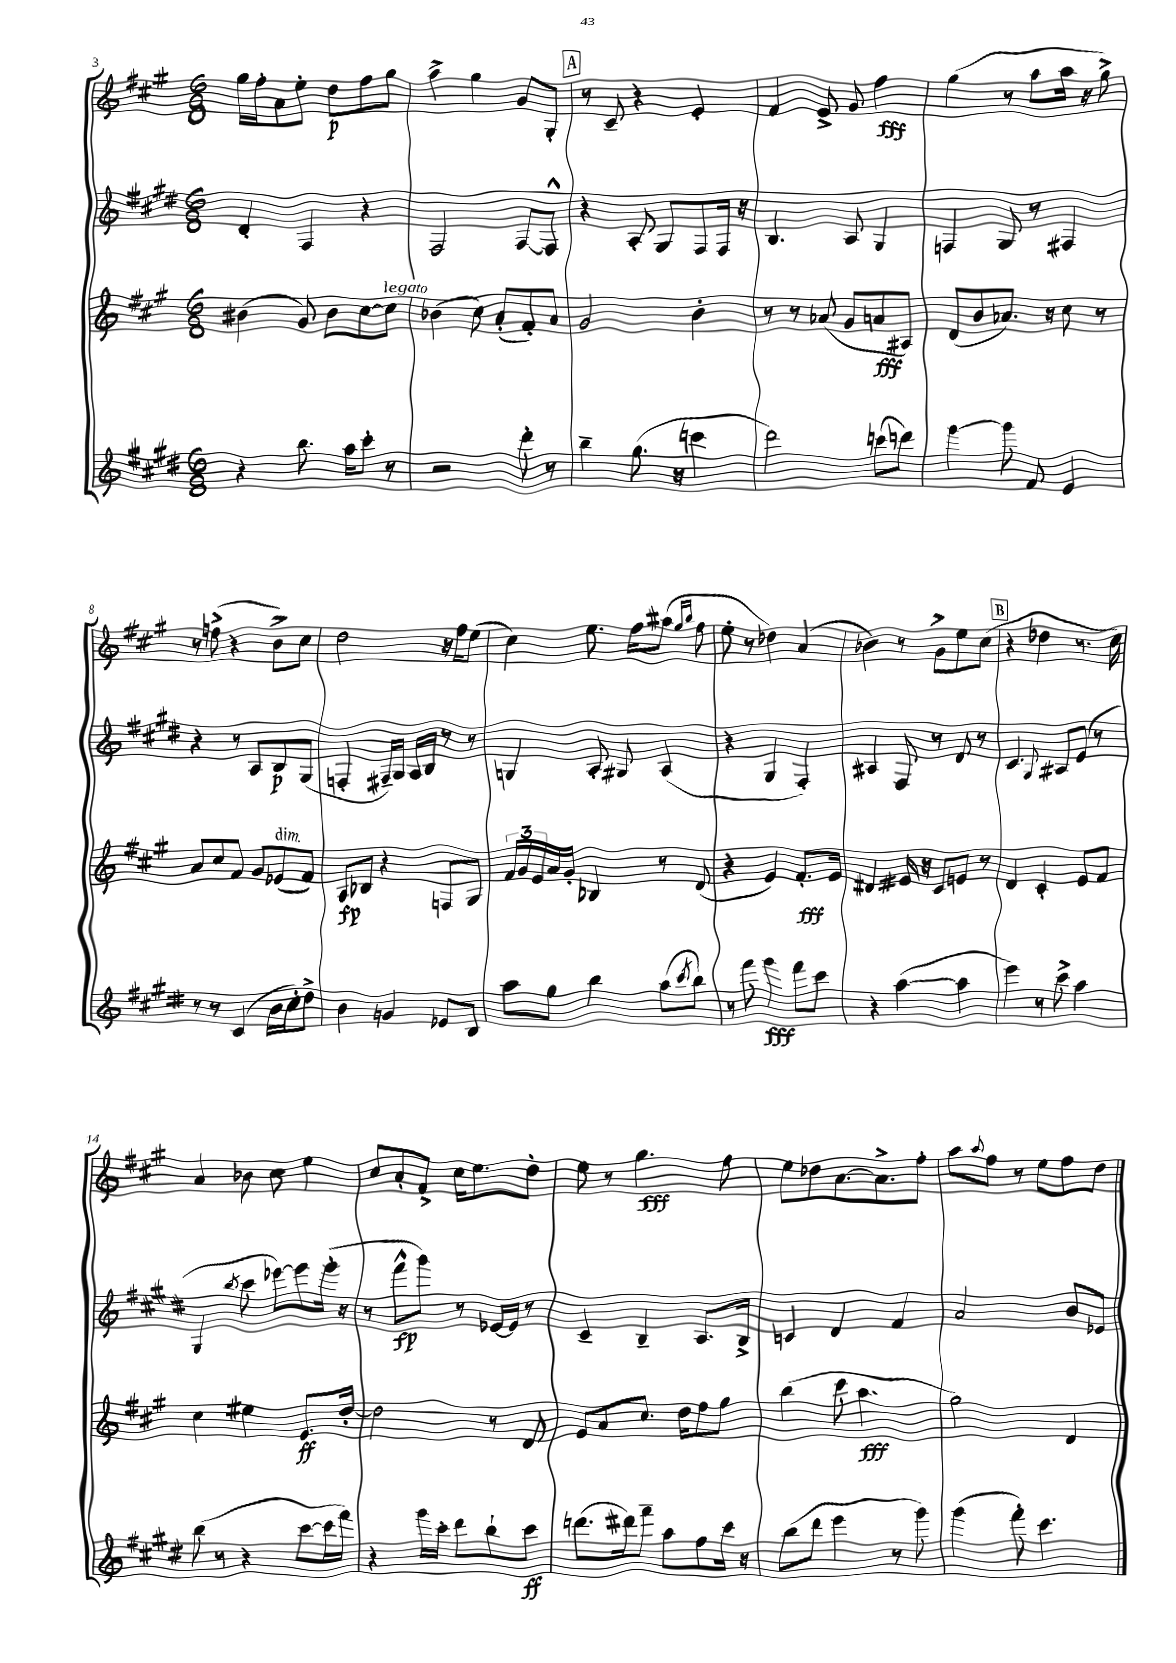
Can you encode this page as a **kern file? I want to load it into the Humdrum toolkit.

**kern	**dynam	**kern	**dynam	**kern	**dynam	**kern	**dynam
*part4	*part4	*part3	*part3	*part2	*part2	*part1	*part1
*staff4	*staff4	*staff3	*staff3	*staff2	*staff2	*staff1	*staff1
*clefG2	*	*clefG2	*	*clefG2	*	*clefG2	*
*k[f#c#g#d#]	*	*k[f#c#g#]	*	*k[f#c#g#d#]	*	*k[f#c#g#]	*
*M6/8	*	*M6/8	*	*M6/8	*	*M6/8	*
=3	=3	=3	=3	=3	=3	=3	=3
4r	.	(4b#X\	.	4d#'/	.	16gg#\LL	.
.	.	.	.	.	.	16ff#'\J	.
.	.	.	.	.	.	8a\	.
8.bb\	.	8g#/)	.	4F#/	.	8ee'\J	.
.	.	8b#\L	.	.	.	8dd\L	p
16aa\KL	.	.	.	.	.	.	.
8ccc#'\J	.	[8cc#\	.	4r	.	8ff#\	.
!	!	!LO:TX:a:i:t=legato	!	!	!	!	!
8r	.	8cc#\J]	.	.	.	8gg#\J	.
=4	=4	=4	=4	=4	=4	=4	=4
2r	.	(4b-X\	.	2F#/	.	4aa^\	.
.	.	8cc#\)	.	.	.	4gg#\	.
.	.	(8a'/L	.	.	.	.	.
8ddd#'\	.	8f#'/)	.	[8F#/L	.	8g#/L	.
8r	.	8a/J	.	8F#^^/J]	.	8G#'/J	.
!!LO:REH:place=s1:t=A
=5	=5	=5	=5	=5	=5	=5	=5
4bb~\	.	2g#/	.	4r	.	8r	.
.	.	.	.	.	.	8c#~/	.
(8.gg#\	.	.	.	8A'/	.	4r	.
.	.	.	.	8G#/L	.	.	.
16r	.	.	.	.	.	.	.
4cccn\	.	4b'\	.	8F#/	.	4e'/	.
.	.	.	.	16F#/Jk	.	.	.
.	.	.	.	16r	.	.	.
=6	=6	=6	=6	=6	=6	=6	=6
2ddd#\)	.	8r	.	4.B/	.	4f#/	.
.	.	8r	.	.	.	.	.
.	.	(8a-X/	.	.	.	8e^/	.
.	.	8g#/L	.	8A/	.	8g#/	.
(8cccn\L	.	8an/	fff	4G#/	.	4ff#\	fff
8dddn\J)	.	8A#X/J)	.	.	.	.	.
=7	=7	=7	=7	=7	=7	=7	=7
[4ggg#\	.	(8d/L	.	4Fn/	.	(4gg#\	.
.	.	8b/	.	.	.	.	.
8ggg#\]	.	8.a-X/J)	.	8G#/	.	8r	.
8f#/	.	.	.	8r	.	8aa\L	.
.	.	16r	.	.	.	.	.
4e/	.	8cc#\	.	4F#X/	.	16aa\Jk	.
.	.	.	.	.	.	16r	.
.	.	8r	.	.	.	8gg#^\)	.
!!LO:LB:g=z
=8	=8	=8	=8	=8	=8	=8	=8
8r	.	8a/L	.	4r	.	8r	.
8r	.	8cc#/	.	.	.	(8ffn^\	.
(4c#/	.	8f#/J	.	8r	.	4r	.
.	.	8g#/L	.	8A/L	.	.	.
!	!	!LO:TX:a:i:t=dim.	!	!	!	!	!
16b\LL	.	(8e-X/	.	8B/	p	8b^\L)	.
16cc#'\J)	.	.	.	.	.	.	.
8dd#^\J	.	8f#/J)	.	(8G#/J	.	8cc#\J	.
=9	=9	=9	=9	=9	=9	=9	=9
4b\	.	8A/L	fp	4Fn'/	.	2dd\	.
.	.	8B-X/J	.	.	.	.	.
4gn/	.	4r	.	16F#X~/LL)	.	.	.
.	.	.	.	16G#/JJ	.	.	.
.	.	.	.	16A/LL	.	.	.
.	.	.	.	16B/JJ	.	.	.
8e-X/L	.	8Fn/L	.	8r	.	16r	.
.	.	.	.	.	.	16ff#\KL	.
8B/J	.	8G#/J	.	8r	.	(8ee\J	.
=10	=10	=10	=10	=10	=10	=10	=10
8aa\L	.	24f#/LL	.	4Gn/	.	4cc#\)	.
.	.	24g#/	.	.	.	.	.
.	.	24e/	.	.	.	.	.
8gg#\J	.	16a/	.	.	.	.	.
.	.	16g#'/JJ	.	.	.	.	.
4bb\	.	4B-X/	.	8A'/	.	8.ee\	.
.	.	.	.	8G#X/	.	.	.
.	.	.	.	.	.	16ff#\KL	.
(8aa\L	.	8r	.	(4A/	.	(8aa#X\J	.
.	.	.	.	.	.	16qqgg#/LL	.
8qccc#/	.	.	.	.	.	16qqbb/JJ	.
8bb\J)	.	(8d/	.	.	.	8ff#\	.
=11	=11	=11	=11	=11	=11	=11	=11
8r	.	4r	.	4r	.	8ee'\	.
8fff#\	.	.	.	.	.	8r	.
4ggg#\	fff	4e/)	.	4G#/	.	4dd-X\)	.
8fff#\L	.	8.f#'/L	fff	4F#'/)	.	(4a/	.
8ccc#\J	.	.	.	.	.	.	.
.	.	16e/Jk	.	.	.	.	.
=12	=12	=12	=12	=12	=12	=12	=12
4r	.	4d#X/	.	4A#X/	.	4b-X\)	.
([4aa\	.	16e#X/	.	8F#/	.	8r	.
.	.	16r	.	.	.	.	.
.	.	8c#/L	.	8r	.	8g#^\L	.
4aa\]	.	8en/J	.	8d#/	.	8ee\	.
.	.	8r	.	8r	.	(8cc#\J	.
!!LO:REH:place=s1:t=B
=13	=13	=13	=13	=13	=13	=13	=13
4eee\)	.	4d/	.	4.c#/	.	4r	.
8r	.	4c#'/	.	.	.	4dd-X\	.
.	.	.	.	8qqG#/	.	.	.
8ccc#^\	.	.	.	8A#X/L	.	.	.
4aa\	.	8e/L	.	(8e/J	.	8.r	.
.	.	8f#/J	.	8r	.	.	.
.	.	.	.	.	.	16cc#\)	.
!!LO:LB:g=z
=14	=14	=14	=14	=14	=14	=14	=14
(8bb\	.	4cc#\	.	4G#/	.	4a/	.
8r	.	.	.	.	.	.	.
.	.	.	.	8qbb/	.	.	.
4r	.	4ee#X\	.	8ccc#\	.	8b-X\	.
.	.	.	.	[8eee-X\L)	.	8cc#\	.
[8ccc#\L	.	8.e/L	ff	8eee-\]	.	4ee\	.
16ccc#\L]	.	.	.	(16ggg#'\Jk	.	.	.
16fff#\JJ)	.	[16dd'/Jk	.	16r	.	.	.
=15	=15	=15	=15	=15	=15	=15	=15
4r	.	2dd\]	.	8r	.	8cc#/L	.
.	.	.	.	8fff#^^\L	fp	8a'/	.
16ggg#\LL	.	.	.	8ggg#\J)	.	8f#^/J	.
16ccc#'\JJ	.	.	.	.	.	.	.
8ddd#\L	.	.	.	8r	.	16cc#\KL	.
.	.	.	.	.	.	8.ee\	.
8bb`\	.	8r	.	[16e-X/LL	.	.	.
.	.	.	.	16e-/JJ]	.	.	.
8ccc#\J	ff	8d/	.	8r	.	8dd'\J	.
=16	=16	=16	=16	=16	=16	=16	=16
(8.dddn\L	.	8e/L	.	4c#~/	.	8ee\	.
.	.	8a/	.	.	.	8r	.
16ddd#X\k)	.	.	.	.	.	.	.
8fff#~\J	.	8.cc#/J	.	4B~/	.	4.gg#\	fff
8aa\L	.	.	.	.	.	.	.
.	.	16dd\KL	.	.	.	.	.
8ff#\	.	8ff#\	.	8.A/L	.	.	.
16ccc#\Jk	.	8gg#\J	.	.	.	8ff#\	.
16r	.	.	.	16B^/Jk	.	.	.
=17	=17	=17	=17	=17	=17	=17	=17
(8bb\L	.	(4bb\	.	4cn/	.	8ee\L	.
8ddd#\J	.	.	.	.	.	8dd-X\	.
4eee\	.	8ccc#\	.	4d#/	.	[8.a\	.
.	.	4.aa\	fff	.	.	.	.
.	.	.	.	.	.	8.a^\]	.
8r	.	.	.	4f#/	.	.	.
8ggg#\)	.	.	.	.	.	8ff#'\J	.
=18	=18	=18	=18	=18	=18	=18	=18
(4ggg#\	.	2gg#\)	.	2a/	.	8aa\L	.
.	.	.	.	.	.	8qqaa/	.
.	.	.	.	.	.	8ff#\J	.
8fff#'\)	.	.	.	.	.	8r	.
4.ccc#\	.	.	.	.	.	8ee\L	.
.	.	4d/	.	8b/L	.	8ff#\	.
.	.	.	.	8e-X/J	.	8dd\J	.
==	==	==	==	==	==	==	==
*-	*-	*-	*-	*-	*-	*-	*-
